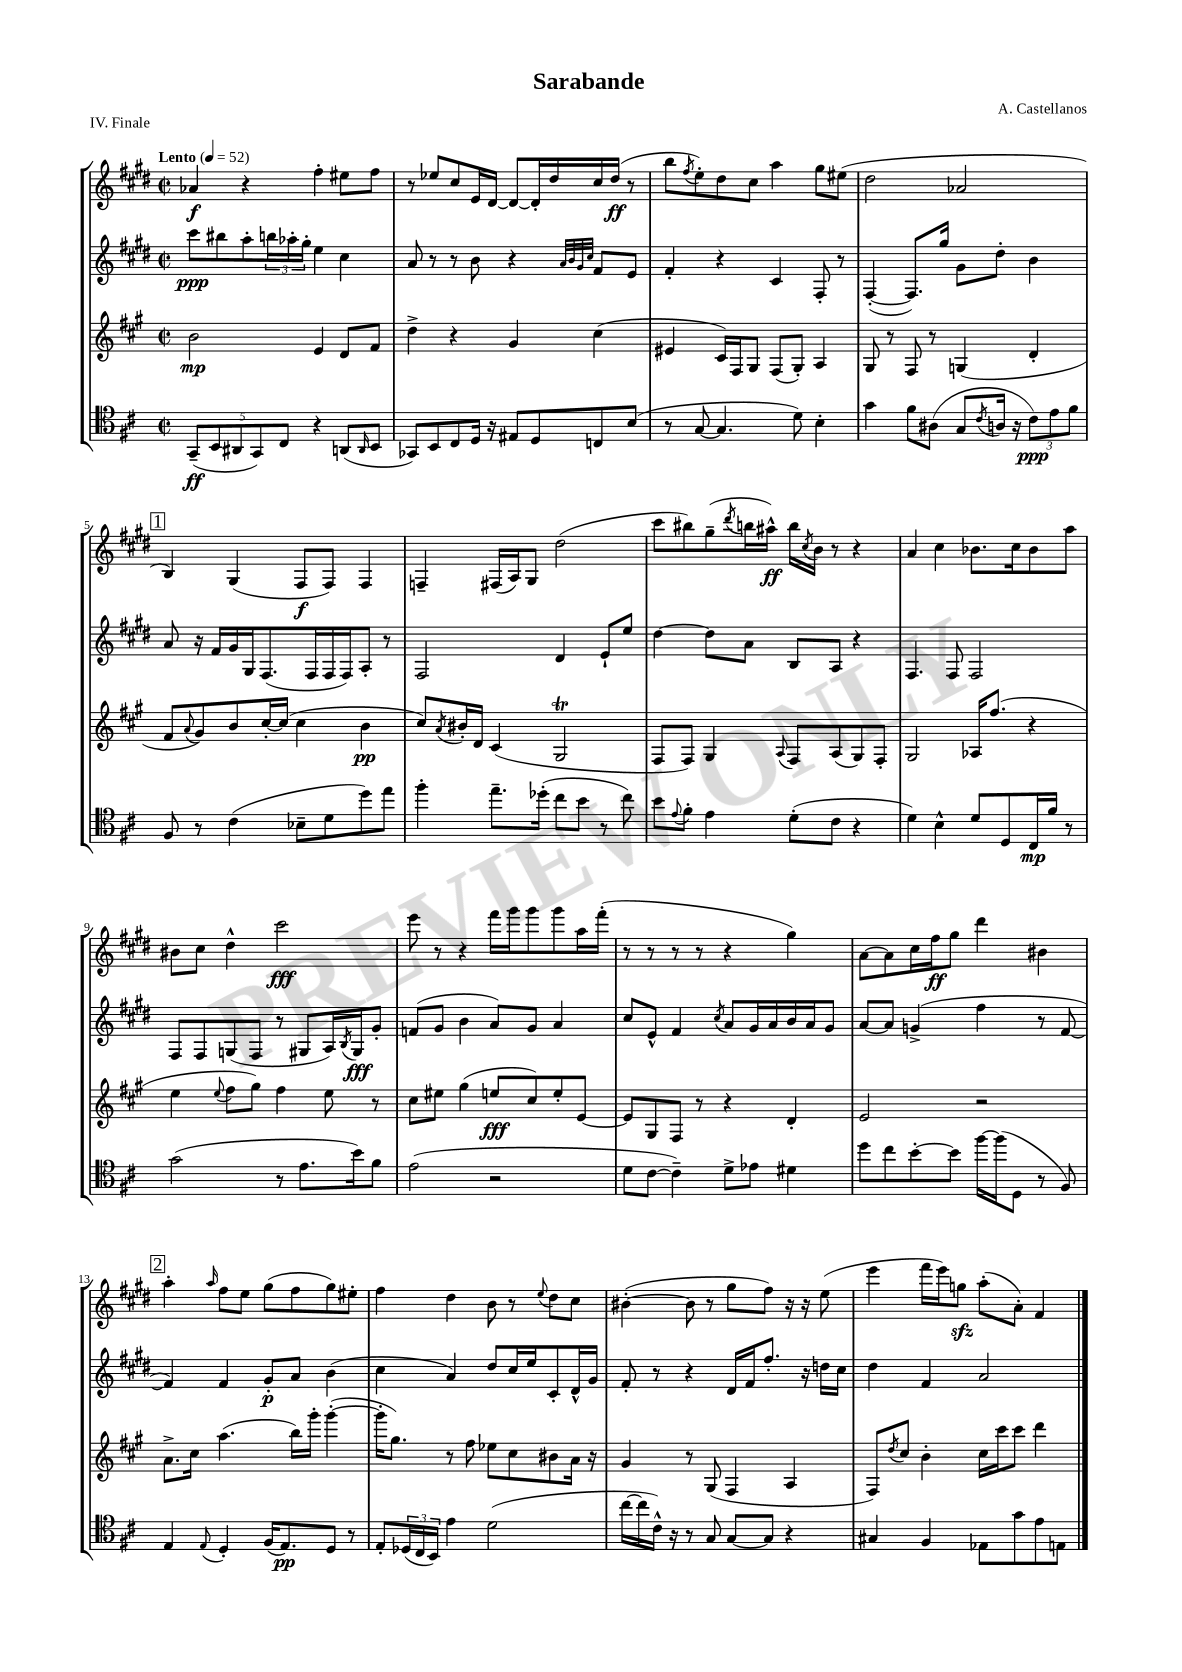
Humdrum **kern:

**kern	**kern	**kern	**kern
*staff4	*staff3	*staff2	*staff1
*clefC4	*clefG2	*clefG2	*clefG2
*k[f#c#]	*k[f#c#g#]	*k[f#c#g#d#]	*k[f#c#g#d#]
*M2/2	*M2/2	*M2/2	*M2/2
*met(c|)	*met(c|)	*met(c|)	*met(c|)
*MM52	*MM52	*MM52	*MM52
(10GG~/L	2b\	8ccc#\L	4a-/
10BB/	.	.	.
.	.	8bb#\	.
10AA#/	.	.	.
.	.	8aa'\	4r
10GG/)	.	.	.
.	.	24bb\L	.
10C#/J	.	.	.
.	.	24aa-'\	.
.	.	24gg#'\JJ	.
4r	4e/	4ee\	4ff#'\
(8AA/L	8d/L	4cc#\	8ee#\L
16qqAA/	.	.	.
8BB/J	8f#/J	.	8ff#\J
=	=	=	=
8GG-/L)	4dd^\	8a/	8r
8BB/	.	8r	8ee-/L
8C#/	4r	8r	8cc#/
16D/Jk	.	8b\	16e/L
16r	.	.	[16d#/JJ
8E#/L	4g#/	4r	8d#/_L
8D/	.	.	16d#'/]L
.	.	.	16dd#/
.	.	32qqa/LLL	.
.	.	32qqb/	.
.	.	32qqg#/	.
.	.	32qqcc#/JJJ	.
8C/	(4cc#\	8f#/L	16cc#/
.	.	.	(16dd#/JJ
(8B/J	.	8e/J	8r
=	=	=	=
8r	4e#/	4f#'/	8bb\L
.	.	.	8qff#/
[8G/	.	.	8ee'\)
4.G/]	16c#/LL)	4r	8dd#\
.	16F#/J	.	.
.	8G#/J	.	8cc#\J
.	(8F#/L	4c#/	4aa\
8d\)	8G#'/J)	.	.
4B'\	4A/	8F#'/	8gg#\L
.	.	8r	(8ee#\J
=	=	=	=
4g\	8G#/	([4F#'/	2dd#\
.	8r	.	.
8f#\L	8F#/	8.F#/]L)	.
(8A#\J	8r	.	.
.	.	16gg#/Jk	.
8G/L	(4G/	8g#\L	2a-/
8qc#/	.	.	.
16A/Jk	.	8dd#'\J	.
16r	.	.	.
12c#\L)	4d'/	4b\	.
12e\	.	.	.
12f#\J	.	.	.
=	=	=	=
8F#/	8f#/L	8a/	4B/)
.	8qqa/	.	.
8r	8g#/)	16r	.
.	.	16f#/LL	.
(4c#\	8b/	16g#/	(4G#/
.	.	16G#/J	.
.	[16cc#'/L	(8.F#/	.
.	(16cc#/]JJ	.	.
8B-~\L	4cc#\	.	8F#/L
.	.	16F#/L	.
8d\	.	16F#/	8F#/J)
.	.	16F#/J)	.
8dd\)	4b\	8A'/J	4F#/
8ee\J	.	8r	.
=	=	=	=
4ff#'\	8cc#/L)	2F#/	4F~/
.	8qa/	.	.
.	16b#'/L	.	.
.	16d/JJ	.	.
8.ee~\L	(4c#/	.	(16F#/LL
.	.	.	16A/J)
.	.	.	8G#/J
(16dd-'\Jk	.	.	.
8cc#\L	2G#/	4d#/	(2dd#\
8b\J	.	.	.
8r	.	8e`/L	.
8cc#\)	.	8ee/J	.
=	=	=	=
8b\L	8F#/L	[4dd#\	8ccc#\L
8qqe/	.	.	.
8f#'\J	8F#/J)	.	8bb#\)
4e\	4G#/	8dd#\]L	(8gg#~\
.	.	.	8qddd#/
.	.	8a\J	16bb\L
.	.	.	16aa#^^\JJ)
.	8qqA/	.	.
(8d'\L	8F#/L	8B/L	16bb\LL
.	.	.	8qcc#/
.	.	.	16b\JJ
8c#\J	(8A/	8A/J	8r
4r	8G#/)	4r	4r
.	8F#'/J	.	.
=	=	=	=
4d\)	2G#/	4.F#/	4a/
4B^^\	.	.	4cc#\
.	.	8F#/	.
8d/L	16A-/LK	2F#/	8.b-\L
.	(8.ff#/J	.	.
8D/	.	.	.
.	.	.	16cc#\k
16C#/L	4r	.	8b-\
16f#/JJ	.	.	.
8r	.	.	8aa\J
=	=	=	=
(2g\	4ee\	8F#/L	8b#\L
.	.	8F#/	8cc#\J
.	8qqee/	.	.
.	8ff#\L	(8G/	4dd#^^\
.	8gg#\J)	8F#/J	.
8r	4ff#\	8r	2ccc#\
8.e\L	.	8G#/L	.
.	8ee\	16A/L)	.
.	.	8qB/	.
16b\k)	.	16G#/J	.
8f#\J	8r	8g#'/J	.
=	=	=	=
(2e\	8cc#\L	(8f/L	8eee\
.	8ee#\J	8g#/J	8r
.	(4gg#\	4b\	4r
2r	8ee/L	8a/L)	16fff#\LL
.	.	.	16ggg#\J
.	8cc#/)	8g#/J	8ggg#\
.	8ee'/	4a/	8ggg#\
.	[8e/J	.	16aa\L
.	.	.	(16fff#'\JJ
=	=	=	=
8d\L	8e/]L	8cc#/L	8r
[8c#\J	8G#/	8e^^/J	8r
4c#~\])	8F#/J	4f#/	8r
.	8r	.	8r
.	.	8qcc#/	.
8d^\L	4r	8a/L	4r
8e-\J	.	16g#/L	.
.	.	16a/	.
4d#\	4d'/	16b/	4gg#\)
.	.	16a/J	.
.	.	8g#/J	.
=	=	=	=
8dd\L	2e/	[8a/L	[8a\L
8cc#\	.	8a/]J	8a\]
[8b'\	.	(4g^/	16cc#\L
.	.	.	16ff#\J
8b\]J	.	.	8gg#\J
[16ff#\LL	2r	4ff#\	4ddd#\
(16ff#\]J	.	.	.
8D\J	.	.	.
8r	.	8r	4b#\
8F#/)	.	[8f#/	.
=	=	=	=
4E/	8.a^\L	4f#/])	4aa'\
.	16cc#\Jk	.	.
8qqE/	.	.	16qqaa/
4D'/	(4.aa\	4f#/	8ff#\L
.	.	.	8ee\J
(16F#/LK	.	8g#'/L	(8gg#\L
8.E/)	.	.	.
.	16bb\LL)	8a/J	8ff#\
.	16ggg#'\JJ	.	.
8D/J	([4ggg#'\	(4b\	8gg#\)
8r	.	.	8ee#'\J
=	=	=	=
8E'/L	16ggg#'\]LK	4cc#\	4ff#\
.	8.gg#\J)	.	.
(24D-/L	.	.	.
24C#/	.	.	.
24BB/JJ)	.	.	.
4e\	8r	4a/)	4dd#\
.	8ff#\	.	.
(2d\	8ee-\L	8dd#/L	8b\
.	8cc#\	16cc#/L	8r
.	.	16ee/J	.
.	.	.	8qqee/
.	8b#\	8c#'/	8dd#\L
.	16a\Jk	16d#^^/L	8cc#\J
.	16r	16g#/JJ	.
=	=	=	=
[16cc#\LL	4g#/	8f#'/	([4b#'\
16cc#\]	.	.	.
16c#^^\JJ)	.	8r	.
16r	.	.	.
8r	8r	4r	8b#\]
8G/	(8G#/	.	8r
[8G/L	4F#/	16d#/LL	8gg#\L
.	.	16f#/J	.
8G/]J	.	8.ff#'/J	8ff#\J)
4r	4A/	.	16r
.	.	16r	16r
.	.	16dd\LL	(8ee\
.	.	16cc#\JJ	.
=	=	=	=
4G#/	8F#/L)	4dd#\	4eee\
.	8qdd/	.	.
.	8cc#/J	.	.
4F#/	4b'\	4f#/	16fff#\LL
.	.	.	16eee\J)
.	.	.	8gg\J
8E-\L	16cc#\LL	2a/	(8aa'\L
.	16ccc#\J	.	.
8g\	8ccc#\J	.	8a'\J)
8e\	4ddd\	.	4f#/
8E\J	.	.	.
==	==	==	==
*-	*-	*-	*-
